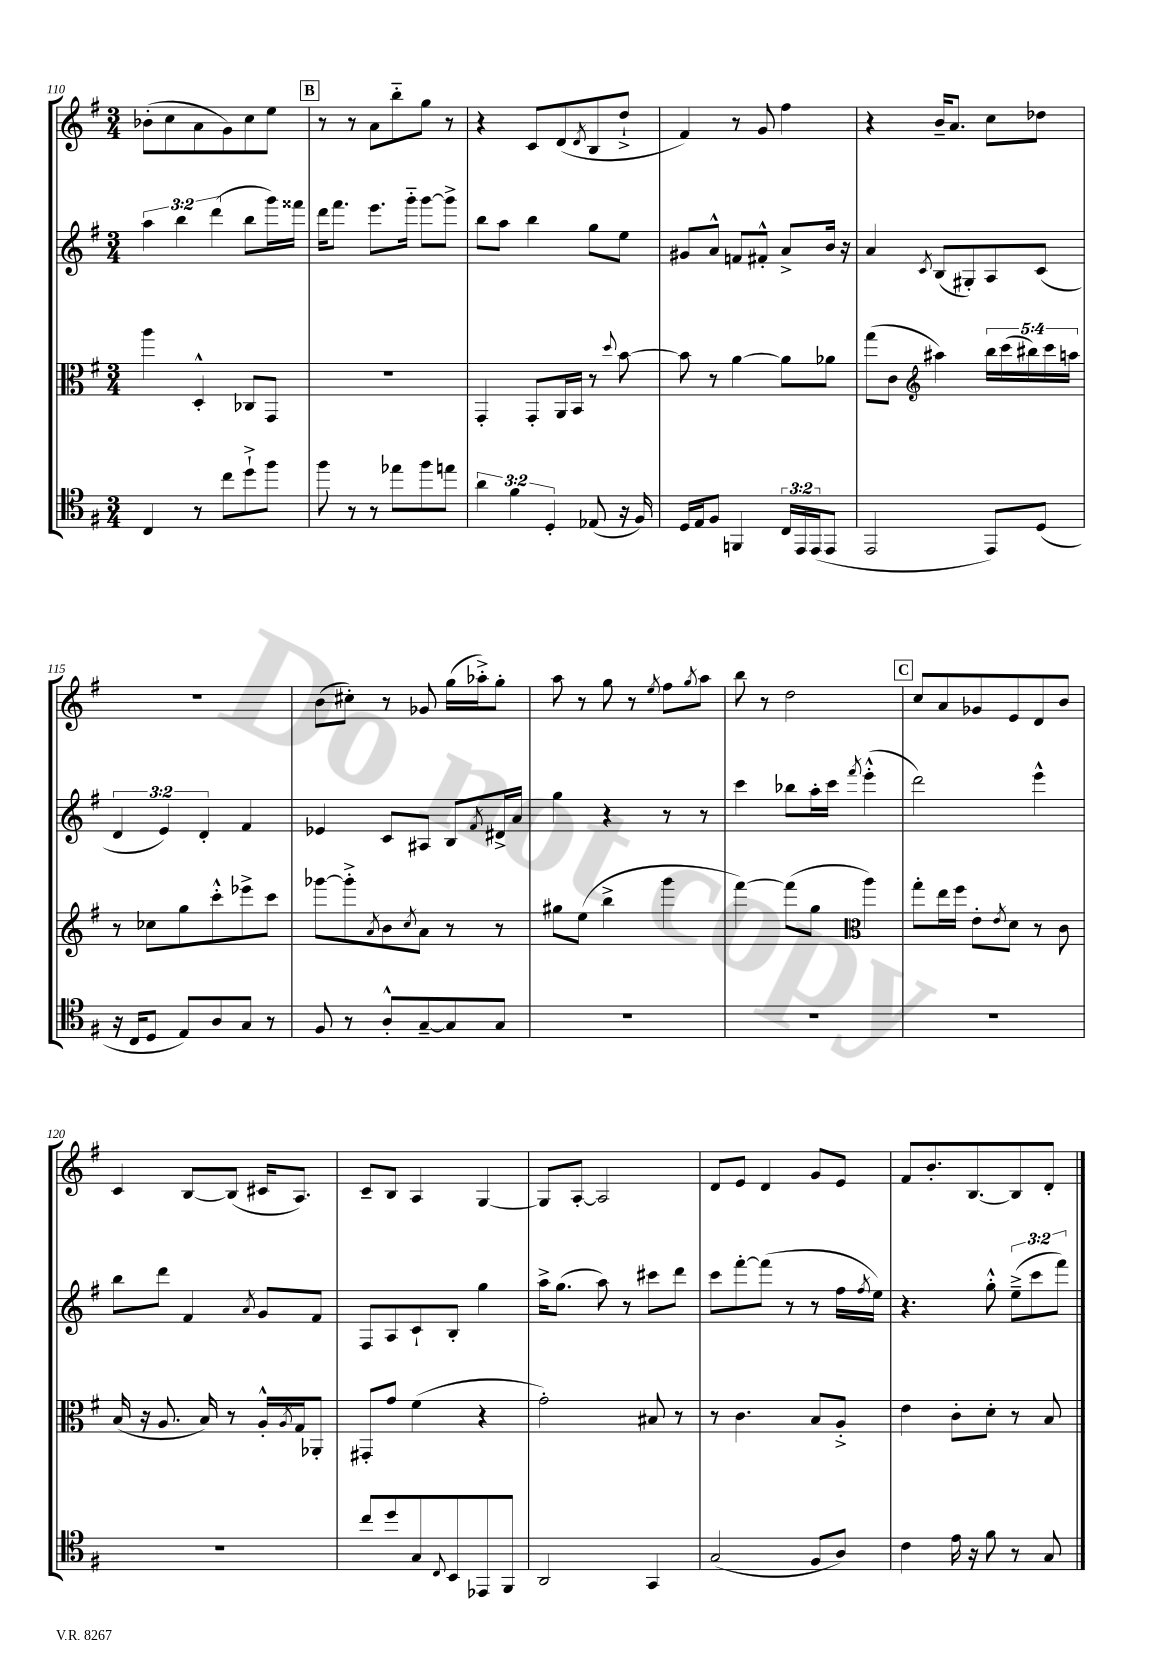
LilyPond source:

<<
\new StaffGroup <<
\new Staff = "s0" {
    \clef treble \key g \major \numericTimeSignature \time 3/4
    bes'8-.( c''8 a'8 g'8) c''8 e''8 |
    \mark \markup { \box "B" } r8 r8 a'8 b''8-_ g''8 r8 |
    r4 c'8 d'8( \acciaccatura { d'8 } b8 d''8-!-> |
    fis'4) r8 g'8 fis''4 |
    r4 b'16-- a'8. c''8 des''8 |
    R2. |
    b'8( cis''8-.) r8 ges'8 g''16( aes''16-.->) g''8-. |
    a''8 r8 g''8 r8 \acciaccatura { e''8 } fis''8 \acciaccatura { g''8 } a''8 |
    b''8 r8 d''2 |
    \mark \markup { \box "C" } c''8 a'8 ges'8 e'8 d'8 b'8 |
    c'4 b8~ b8( cis'16 a8.) |
    c'8-- b8 a4 g4~ |
    g8 a8~-. a2 |
    d'8 e'8 d'4 g'8 e'8 |
    fis'8 b'8.-. b8.~ b8 d'8-. \bar "|." |
}
\new Staff = "s1" {
    \clef treble \key g \major \numericTimeSignature \time 3/4 \override Staff.TupletNumber.text = #tuplet-number::calc-fraction-text
    \tuplet 3/2 { a''4 b''4 d'''4( } b''8 g'''16) fisis'''16 |
    \mark \markup { \box "B" } d'''16 fis'''8. e'''8. g'''16-_ g'''8~ g'''8-> |
    b''8 a''8 b''4 g''8 e''8 |
    gis'8 a'8-^ f'8 fis'8-.-^ a'8-> b'16 r16 |
    a'4 \acciaccatura { c'8 } b8( gis8-.) a8 c'8( |
    \tuplet 3/2 { d'4 e'4) d'4-. } fis'4 |
    ees'4 c'8 ais8 b8 \acciaccatura { fis'8 } dis'16-> a'16 |
    g''4 r4 r8 r8 |
    c'''4 bes''8 a''16-. c'''16 \acciaccatura { fis'''8 } e'''4-.-^( |
    \mark \markup { \box "C" } d'''2) e'''4-^ |
    b''8 d'''8 fis'4 \acciaccatura { a'8 } g'8 fis'8 |
    fis8 a8 c'8-! b8-. g''4 |
    a''16-> g''8.( a''8) r8 cis'''8 d'''8 |
    c'''8 fis'''8~-. fis'''8( r8 r8 fis''16 \acciaccatura { fis''8 } e''16) |
    r4. g''8-.-^ \tuplet 3/2 { e''8--->( c'''8 fis'''8) } \bar "|." |
}
\new Staff = "s2" {
    \clef alto \key g \major \numericTimeSignature \time 3/4 \override Staff.TupletNumber.text = #tuplet-number::calc-fraction-text
    a''4 d4-.-^ ces8 g,8 |
    \mark \markup { \box "B" } R2. |
    g,4-. g,8-. a,16 b,16 r8 \appoggiatura { d''8 } b'8~ |
    b'8 r8 a'4~ a'8 aes'8 |
    g''8( c'8 \clef treble ais''4) \tuplet 5/4 { b''16 c'''16( bis''16) c'''16 a''16 } |
    r8 ces''8 g''8 c'''8-.-^ ees'''8-> c'''8 |
    ges'''8~ ges'''8-.-> \acciaccatura { a'8 } b'8 \acciaccatura { c''8 } a'8 r8 r8 |
    gis''8 e''8( b''4-> g'''4 |
    fis'''4~) fis'''8( g''8 \clef alto a''4) |
    \mark \markup { \box "C" } g''8-. e''16 fis''16 e'8-. \acciaccatura { e'8 } d'8 r8 c'8 |
    b16( r16 a8. b16) r8 a16-.-^ \acciaccatura { a8 } g16 aes,8-. |
    gis,8-. g'8 fis'4( r4 |
    g'2-.) bis8 r8 |
    r8 c'4. b8 a8-.-> |
    e'4 c'8-. d'8-. r8 b8 \bar "|." |
}
\new Staff = "s3" {
    \clef tenor \key g \major \numericTimeSignature \time 3/4 \override Staff.TupletNumber.text = #tuplet-number::calc-fraction-text
    c4 r8 c''8 d''8-!-> fis''8 |
    \mark \markup { \box "B" } fis''8 r8 r8 ees''8 fis''8 e''8 |
    \tuplet 3/2 { a'4 fis'4 d4-. } ees8( r16 fis16) |
    d16 e16 fis8 f,4 \tuplet 3/2 { c16 e,16 e,16( } e,8 |
    e,2 e,8) d8( |
    r16 c16 d8 e8) a8 g8 r8 |
    fis8 r8 a8-.-^ g8~-- g8 g8 |
    R2. |
    R2. |
    \mark \markup { \box "C" } R2. |
    R2. |
    c''8 d''8 g8 \appoggiatura { c8 } b,8 ees,8 fis,8 |
    a,2 g,4 |
    g2( fis8 a8) |
    c'4 e'16 r16 fis'8 r8 g8 \bar "|." |
}
>>
>>
\layout { \context { \Score currentBarNumber = #110 } }
